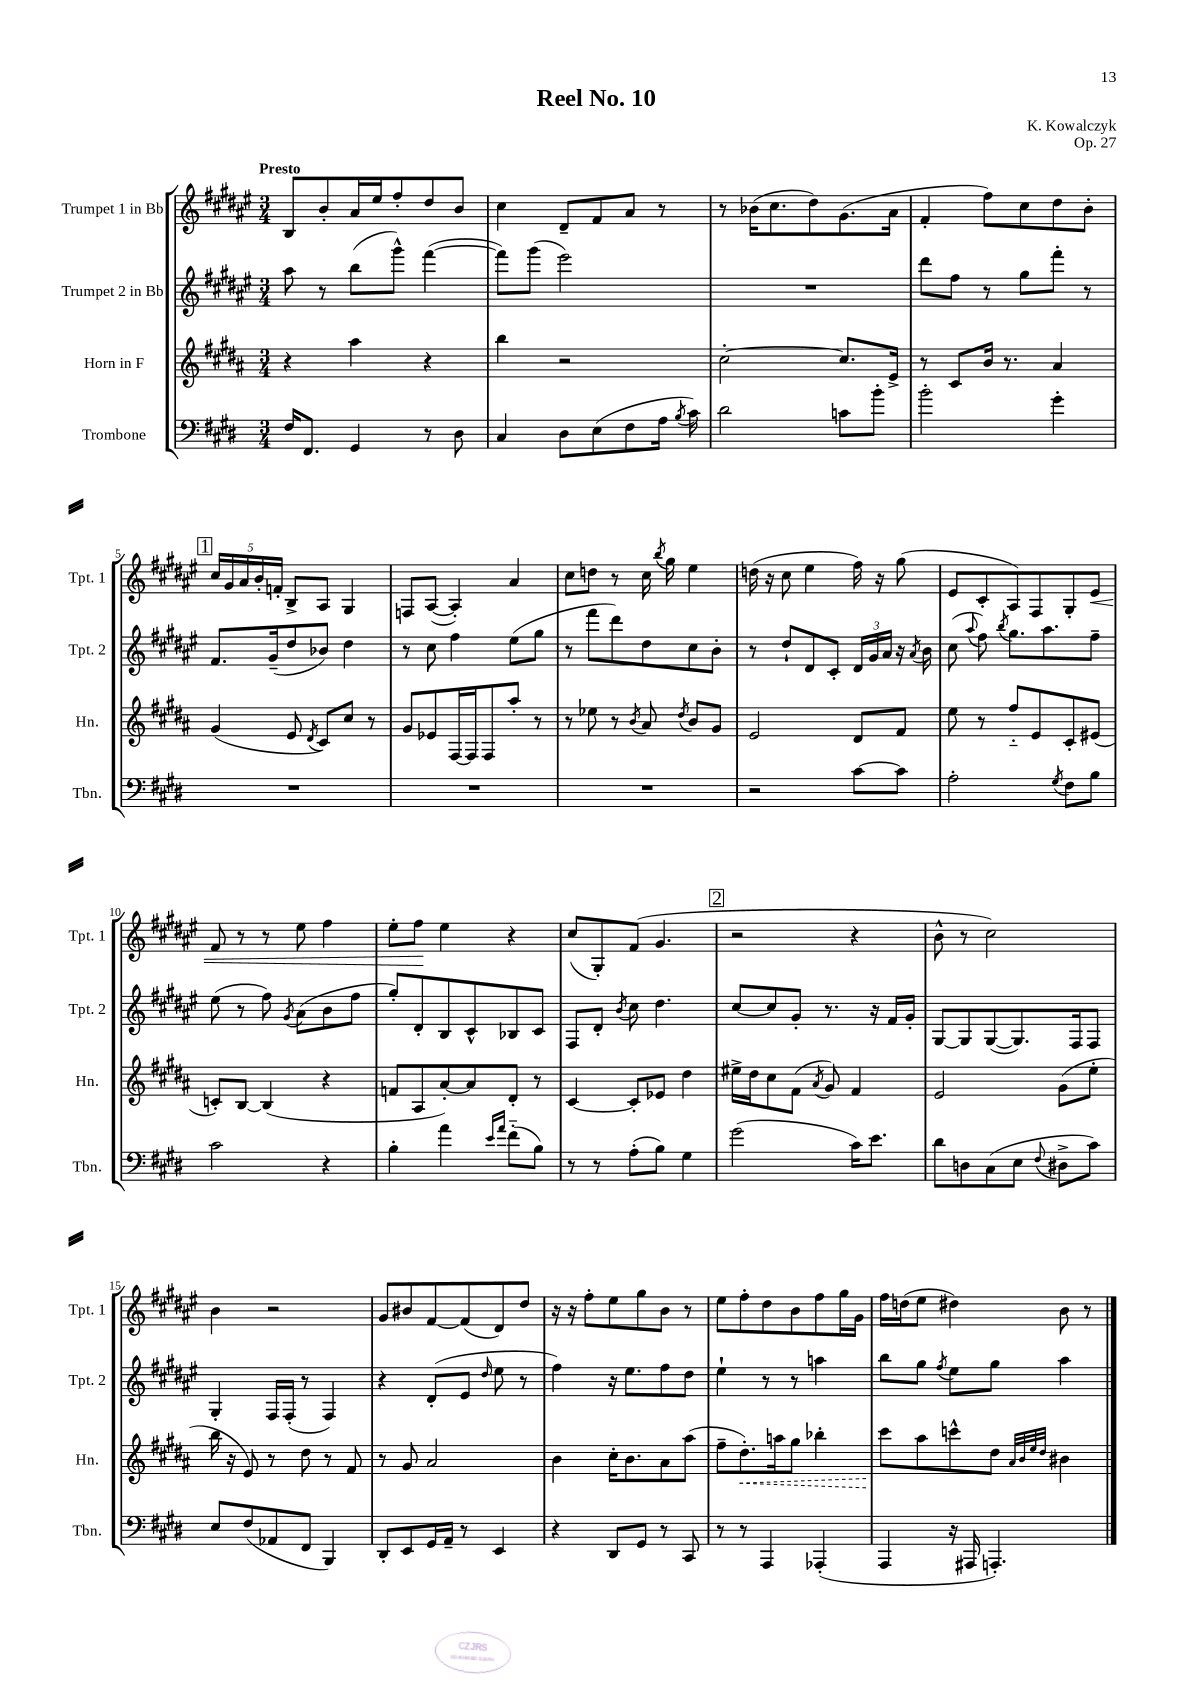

**kern	**kern	**dynam	**kern	**kern	**dynam
*part4	*part3	*part3	*part2	*part1	*part1
*staff4	*staff3	*staff3	*staff2	*staff1	*staff1
*I"Trombone	*I"Horn in F	*	*I"Trumpet 2 in Bb	*I"Trumpet 1 in Bb	*
*I'Tbn.	*I'Hn.	*	*I'Tpt. 2	*I'Tpt. 1	*
*clefF4	*clefG2	*	*clefG2	*clefG2	*
*k[f#c#g#d#]	*k[f#c#g#d#a#]	*	*k[f#c#g#d#a#e#]	*k[f#c#g#d#a#e#]	*
*M3/4	*M3/4	*	*M3/4	*M3/4	*
=1	=1	=1	=1	=1	=1
!	!	!	!	!LO:TX:a:B:t=Presto	!
16F#/KL	4r	.	8aa#\	8B/L	.
8.FF#/J	.	.	.	.	.
.	.	.	8r	8b'/	.
4GG#/	4aa#\	.	(8bb\L	16a#/L	.
.	.	.	.	16ee#/J	.
.	.	.	8ggg#^^\J)	8ff#'/	.
8r	4r	.	([4fff#\	8dd#/	.
8D#\	.	.	.	8b/J	.
=2	=2	=2	=2	=2	=2
4C#/	4bb\	.	8fff#\L])	4cc#\	.
.	.	.	(8ggg#\J	.	.
8D#\L	2r	.	2eee#\)	8d#~/L	.
(8E\	.	.	.	8f#/	.
8F#\	.	.	.	8a#/J	.
16A\Jk	.	.	.	8r	.
8qB/	.	.	.	.	.
16c#\)	.	.	.	.	.
=3	=3	=3	=3	=3	=3
2d#\	[2cc#'\	.	2.r	8r	.
.	.	.	.	(16b-X\KL	.
.	.	.	.	8.cc#\	.
.	.	.	.	8dd#\)	.
8cn\L	8.cc#/L]	.	.	(8.g#\	.
8b'\J	.	.	.	.	.
.	16e^/Jk	.	.	16a#\Jk	.
=4	=4	=4	=4	=4	=4
2b'\	8r	.	8ddd#\L	4f#'/	.
.	8c#/L	.	8ff#\J	.	.
.	16b/Jk	.	8r	8ff#\L)	.
.	8.r	.	.	.	.
.	.	.	8gg#\L	8cc#\	.
4g#'\	4a#/	.	8fff#'\J	8dd#\	.
.	.	.	8r	8b'\J	.
!!LO:LB:g=z
!!LO:REH:place=s1:t=1
=5	=5	=5	=5	=5	=5
2.r	(4g#/	.	8.f#/L	20cc#/LL	.
.	.	.	.	20g#/	.
.	.	.	.	20a#/	.
.	.	.	.	20b'/	.
.	.	.	(16g#~/k	.	.
.	.	.	.	20fn'/JJ	.
.	8e/	.	8dd#/	8B^/L	.
.	8qd#/	.	.	.	.
.	8c#/L)	.	8b-X/J)	8A#/J	.
.	8cc#/J	.	4dd#\	4G#/	.
.	8r	.	.	.	.
=6	=6	=6	=6	=6	=6
2.r	8g#/L	.	8r	8Fn/L	.
.	8e-X/	.	8cc#\	([8A#/J	.
.	[16F#/L	.	4ff#\	4A#'/])	.
.	16F#/J]	.	.	.	.
.	8F#/	.	.	.	.
.	8aa#'/J	.	(8ee#\L	4a#/	.
.	8r	.	8gg#\J	.	.
=7	=7	=7	=7	=7	=7
2.r	8r	.	8r	8cc#\L	.
.	8ee-X\	.	8fff#\L	8ddn\J	.
.	8r	.	8ddd#\)	8r	.
.	8qb/	.	.	.	.
.	8a#/	.	8dd#\	16cc#\	.
.	.	.	.	8qbb/	.
.	.	.	.	16gg#\	.
.	8qdd#/	.	.	.	.
.	8b/L	.	8cc#\	4ee#\	.
.	8g#/J	.	8b'\J	.	.
=8	=8	=8	=8	=8	=8
2r	2e/	.	8r	(16ddn\	.
.	.	.	.	16r	.
.	.	.	8dd#`/L	8cc#\	.
.	.	.	8d#/	4ee#\	.
.	.	.	8c#'/J	.	.
[8c#\L	8d#/L	.	24d#/LL	16ff#\)	.
.	.	.	24g#/	.	.
.	.	.	.	16r	.
.	.	.	24a#/JJ	.	.
8c#\J]	8f#/J	.	16r	(8gg#\	.
.	.	.	8qa#/	.	.
.	.	.	16b\	.	.
=9	=9	=9	=9	=9	=9
2A'\	8ee\	.	(8cc#\	8e#/L	.
.	.	.	8qqaa#/	.	.
.	8r	.	8ff#\)	8c#'/	.
.	.	.	8qbb/	.	.
.	8ff#/L	.	8.gg#\L	8A#/)	.
.	8e/	.	.	8F#/	.
.	.	.	8.aa#\	.	.
8qG#/	.	.	.	.	.
8F#\L	8c#'/	.	.	8G#'/	.
!	!	!	!	!	!LO:HP:b
8B\J	(8e#X/J	.	8ff#~\J	8e#/J	<
!!LO:LB:g=z
=10	=10	=10	=10	=10	=10
2c#\	8cn'/L)	.	(8ee#\	8f#/	.
.	[8B/J	.	8r	8r	.
.	(4B/]	.	8ff#\)	8r	.
.	.	.	8qg#/	.	.
.	.	.	(8a#\L	8ee#\	.
4r	4r	.	8b\	4ff#\	.
.	.	.	8ff#\J	.	.
=11	=11	=11	=11	=11	=11
4B'\	8fn/L	.	8gg#'/L)	8ee#'\L	.
.	8A#/	.	8d#'/	8ff#\J	.
4a\	[8a#'/)	.	8B/	4ee#\	[
.	8a#/]	.	8c#^^/	.	.
16qqe/LL	.	.	.	.	.
16qqa/JJ	.	.	.	.	.
(8f#\L	8d#'/J	.	8B-X/	4r	.
8B\J)	8r	.	8c#/J	.	.
=12	=12	=12	=12	=12	=12
8r	[4c#/	.	8F#/L	(8cc#/L	.
8r	.	.	8d#'/J	8G#'/)	.
.	.	.	8qb/	.	.
(8A'\L	8c#'/L]	.	8cc#\	(8f#/J	.
8B\J)	8e-X/J	.	4.dd#\	4.g#/	.
4G#\	4dd#\	.	.	.	.
!!LO:REH:place=s1:t=2
=13	=13	=13	=13	=13	=13
(2g#\	16ee#X^\LL	.	[8cc#/L	2r	.
.	16dd#\J	.	.	.	.
.	8cc#\	.	8cc#/]	.	.
.	(8f#\J	.	8g#'/J	.	.
.	8qa#/	.	.	.	.
.	8g#/)	.	8.r	.	.
16c#\KL)	4f#/	.	.	4r	.
8.e\J	.	.	16r	.	.
.	.	.	16f#/LL	.	.
.	.	.	16g#'/JJ	.	.
=14	=14	=14	=14	=14	=14
8d#\L	2e/	.	[8G#/L	8b^^\	.
8Dn\	.	.	8G#/]	8r	.
(8C#\	.	.	([8G#/	2cc#\)	.
8E\J	.	.	8.G#/])	.	.
8qqF#/	.	.	.	.	.
8D#X^\L	(8g#\L	.	.	.	.
.	.	.	16F#/k	.	.
8c#\J)	8ee'\J	.	8F#/J	.	.
!!LO:LB:g=z
=15	=15	=15	=15	=15	=15
8E/L	16bb\	.	4G#'/	4b\	.
.	16r	.	.	.	.
(8F#/	8e/)	.	.	.	.
8AA-X/	8r	.	16F#/LL	2r	.
.	.	.	(16F#'/JJ	.	.
8FF#/J	8dd#\	.	8r	.	.
4BBB/)	8r	.	4F#/)	.	.
.	8f#/	.	.	.	.
=16	=16	=16	=16	=16	=16
8DD#'/L	8r	.	4r	8g#/L	.
8EE/	8g#/	.	.	8b#X/	.
16GG#/L	2a#/	.	(8d#'/L	[8f#/	.
16AA~/JJ	.	.	.	.	.
8r	.	.	8e#/J	(8f#/]	.
.	.	.	16qqdd#/	.	.
4EE/	.	.	8ee#\	8d#/)	.
.	.	.	8r	8dd#/J	.
=17	=17	=17	=17	=17	=17
4r	4b\	.	4ff#\)	16r	.
.	.	.	.	16r	.
.	.	.	.	8ff#'\L	.
8DD#/L	16cc#'\KL	.	16r	8ee#\	.
.	8.b\	.	8.ee#\L	.	.
8GG#/J	.	.	.	8gg#\	.
8r	8a#\	.	8ff#\	8b\J	.
8CC#/	(8aa#\J	.	8dd#\J	8r	.
=18	=18	=18	=18	=18	=18
8r	8ff#~\L	.	4ee#`\	8ee#\L	.
!	!	!LO:HP:b	!	!	!
8r	8.dd#'\)	<	.	8ff#'\	.
4AAA/	.	.	8r	8dd#\	.
.	16aan\k	.	.	.	.
.	8gg#\J	.	8r	8b\	.
(4AAA-X'/	4bb-X'\	.	4aan\	8ff#\	.
.	.	.	.	16gg#\L	.
.	.	.	.	16g#\JJ	.
=19	=19	=19	=19	=19	=19
4AAA/	8ccc#\L	.	8bb\L	16ff#\LL	.
.	.	.	.	(16ddn\J	.
.	8aa#\	[	8gg#\J	8ee#\J	.
.	.	.	8qff#/	.	.
16r	8cccn^^\	.	8ee#\L	4dd#X\)	.
16AAA#X/	.	.	.	.	.
4.AAAn'/)	8dd#\J	.	8gg#\J	.	.
.	32qqa#/LLL	.	.	.	.
.	32qqb/	.	.	.	.
.	32qqee/	.	.	.	.
.	32qqdd#/JJJ	.	.	.	.
.	4b#X\	.	4aa#\	8b\	.
.	.	.	.	8r	.
==	==	==	==	==	==
*-	*-	*-	*-	*-	*-
